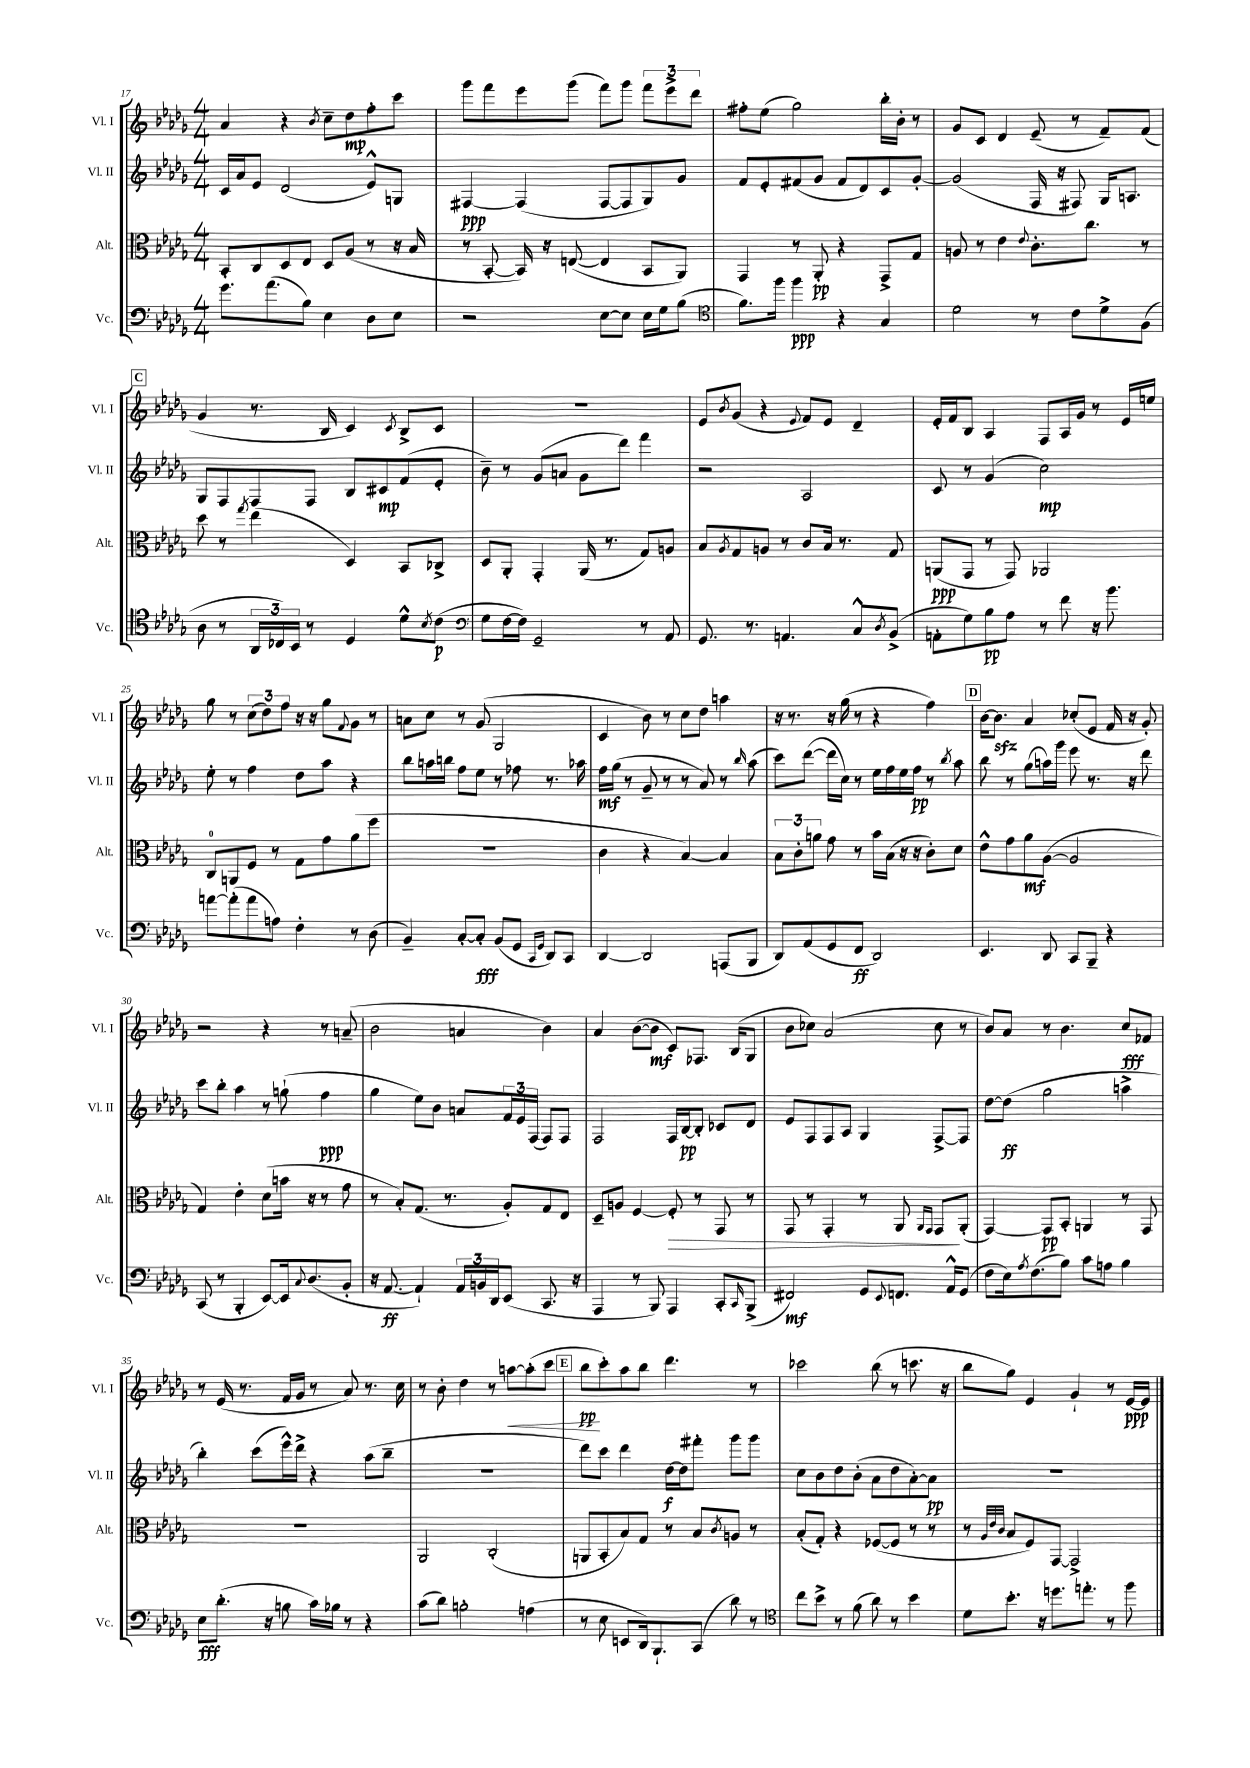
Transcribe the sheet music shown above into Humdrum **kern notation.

**kern	**kern	**kern	**kern
*staff4	*staff3	*staff2	*staff1
*clefF4	*clefC3	*clefG2	*clefG2
*k[b-e-a-d-g-]	*k[b-e-a-d-g-]	*k[b-e-a-d-g-]	*k[b-e-a-d-g-]
*M4/4	*M4/4	*M4/4	*M4/4
8.g-	8BB-'	16c	4a-
.	.	16a-	.
.	8C	8e-	.
(8.a-	.	.	.
.	8D-	(2d-	4r
8B-)	8E-	.	.
.	.	.	8qb-
4E-	8D-	.	8cc~
.	(8A-	.	8dd-
8D-	8r	8e-^^)	8ff'
8E-	16r	8G	8ccc
.	16B-	.	.
=	=	=	=
2r	8r	[4F#	8ggg-
.	[8BB-'	.	8fff
.	16BB-])	(4F#]	8eee-
.	16r	.	.
.	([8E	.	(8ggg-
[8E-	4E]	[8F#	8fff)
8E-]	.	8F#]	8ggg-
16E-	8BB-	8G-)	12fff
16G-	.	.	.
.	.	.	12eee-^
(8B-	8AA-)	8g-	.
.	.	.	12ddd-
=	=	=	=
*clefC4	*	*	*
8.f)	4GG-	8f	8ff#'
.	.	8e-'	(8ee-
16ff	.	.	.
4ff	8r	(8f#	2gg-)
.	8AA-'	8g-	.
4r	4r	8f#	.
.	.	8d-)	.
4G-	8GG-^	8c	16bb-'
.	.	.	16b-'
.	8G-	[8g-'	8r
=	=	=	=
2d-	8A	(2g-]	8g-
.	8r	.	8c
.	4e-	.	4d-
.	8qqe-	.	.
8r	8.c'	16F	(8e-~
.	.	16r	.
8c	.	8F#)	8r
.	8.cc	.	.
8d-^	.	16G-	8f~)
.	.	8.A	.
(8F	8r	.	(8f
=	=	=	=
8A-	8dd-	8G-	4g-
8r	8r	8F	.
.	8qgg-	.	.
24AA-	(4ee-	8F	8.r
24C-)	.	.	.
24BB-	.	.	.
8r	.	8F	.
.	.	.	16B-
4D-	4D-)	8B-	4c)
.	.	8c#	.
.	.	.	8qc
8d-^^	8BB-	(8f	8B-^
8qB-	.	.	.
(8c	8C-^	8e-'	8c
=	=	=	=
*clefF4	*	*	*
8G-	8D-	8b-~)	1r
[16F	8AA-'	8r	.
16F])	.	.	.
2GG-~	4GG-'	(8g-	.
.	.	8a	.
.	(16AA-	8g-	.
.	8.r	.	.
.	.	8ddd-)	.
8r	8G-)	4fff	.
8AA-	8A	.	.
=	=	=	=
8.GG-	8B-	2r	8e-
.	8qA-	.	8qb-
.	8G-	.	(8g-
8.r	.	.	.
.	8A	.	4r
4.AA	8r	.	.
.	.	.	8qqe-
.	8c	2A-	8f)
.	16B-	.	8e-
.	8.r	.	.
8C^^	.	.	4d-~
8qD-	.	.	.
(8BB-^	8G-	.	.
=	=	=	=
8AA'	(8AA	8c	16e-'
.	.	.	16f
8G-)	8GG-	8r	8B-
8B-	8r	(4g-	4A-
8A-	8GG-)	.	.
8r	2AA-	2cc)	8F
8f	.	.	16A-
.	.	.	16g-
16r	.	.	8r
8.b-	.	.	.
.	.	.	16e-
.	.	.	16ee
=	=	=	=
[8a	8C	8ee-'	8gg-
(8a']	8AA	8r	8r
8a	8F	4ff	(12cc
.	.	.	12dd-)
8A)	8r	.	.
.	.	.	12ff
4F'	8G-	8dd-	16r
.	.	.	16r
.	8g-	8aa-	8gg-
.	.	.	8qqf
8r	(8a-	4r	8g-
(8D-	8ff	.	8r
=	=	=	=
4BB-~)	1r	8bb-	8a
.	.	16aa	8cc
.	.	16bb	.
[8C'	.	8ff	8r
8C']	.	8ee-	(8g-
(8BB-	.	8r	2G-
8GG-	.	8ff-	.
16qqCC	.	.	.
16qqGG-	.	.	.
8DD-)	.	8.r	.
8CC	.	.	.
.	.	16aa-	.
=	=	=	=
[4DD-	4c	16ff	4c
.	.	(16gg-	.
.	.	8r	.
2DD-]	4r	8g-~	8b-)
.	.	8r	8r
.	[4B-)	8r	8cc
.	.	8a-)	8dd-
(8AAA	4B-]	8r	4aa
.	.	16qqbb-	.
8BBB-	.	(8aa-	.
=	=	=	=
8DD-)	12B-	8ccc)	16r
.	.	.	8.r
.	12c'	.	.
(8AA-	.	([8ddd-	.
.	12a	.	.
8GG-	8g-	16ddd-]	16r
.	.	16cc)	(16gg-
8FF	8r	8r	8r
2DD-)	16b-	16ee-	4r
.	(16B-	16ff	.
.	16r	16ee-	.
.	16r	16ff	.
.	8c')	8r	4ff)
.	.	8qbb-	.
.	8d-	8aa-	.
=	=	=	=
4.EE-	8e-^^	8bb-	[16b-
.	.	.	8.b-]
.	8g-	8r	.
.	8a-	(8gg-	4a-
8DD-	([8A-	16aa)	.
.	.	16ggg-	.
8CC	2A-]	8eee-	(8cc-'
8BBB-~	.	8.r	8e-
4r	.	.	16f
.	.	16r	16r
.	.	8ddd-	8g-')
=	=	=	=
(8CC	4G-)	8ccc	2r
8r	.	8bb-'	.
4BBB-'	4e-'	4aa-	.
[8EE-)	(8d-	8r	4r
16EE-]	16b	(8gg`	.
8qqC	.	.	.
(8.D-	16r	.	.
.	8r	4ff	8r
8BB-'	8g-	.	(8a~
=	=	=	=
16r	8r	4gg-	2b-
[8.AA-	.	.	.
.	8B-')	.	.
4AA-`])	(8.G-	8ee-)	.
.	.	8b-	.
.	8.r	.	.
24AA-	.	8a	4a
24BB	.	.	.
24DD-	.	.	.
(8EE-	8A-')	24f	.
.	.	24e-	.
.	.	(24F	.
8.CC	8G-	8F)	4b-)
.	8E-	8F	.
16r	.	.	.
=	=	=	=
4AAA-	8D-~	2F	4a-
.	8A	.	.
8r	[4F	.	([8b-
8BBB-)	.	.	8b-]
4AAA-	8F']	16F	8c)
.	.	[16B-	.
.	8r	8B-']	8.F-
8CC'	8GG-	8c-	.
.	.	.	(16B-
16qqCC	.	.	.
(8BBB-^	8r	8d-	8G-
=	=	=	=
2FF#)	8GG-	8e-	8b-
.	8r	8F	8cc-)
.	4GG-'	8F	(2a-
.	.	8A-	.
8GG-	8r	4G-	.
8qqEE-	.	.	.
8.FF	8AA-	.	.
.	16qqAA-	.	.
.	16qqGG-	.	.
.	8GG-	[8F^	8cc-
16AA-^^	.	.	.
(8GG-	(8AA-'	8F]	8r
=	=	=	=
8F	[4GG-)	[8dd-	8b-)
16E-)	.	(8dd-]	8a-
8qA-	.	.	.
(8.F	.	.	.
.	8GG-]	2gg-	8r
8B-)	8BB-'	.	4.b-
8c	4AA	.	.
8A	.	.	.
4B-	8r	4aa^	8cc
.	8GG-	.	8f-
=	=	=	=
8E-	1r	4bb-')	8r
(8.d-'	.	.	(16e-
.	.	.	8.r
.	.	(8ccc	.
16r	.	.	.
8B	.	16eee-^^)	16f
.	.	16ddd-^	16g-
16c)	.	4r	8r
16B-	.	.	.
8r	.	.	8a-)
4r	.	(8aa-	8.r
.	.	8bb-~	.
.	.	.	16cc
=	=	=	=
(8c	2AA-	1r	8r
8d-)	.	.	8b-'
2B'	.	.	4dd-
.	(2C'	.	8r
.	.	.	[8aa
(4A	.	.	(8aa']
.	.	.	8ccc
=	=	=	=
8r	8AA	8ddd-)	8bb-
8E-	8BB-'	8ccc	8ccc')
8EE	8B-)	4ddd-	8aa-
16DD-)	8G-	.	8bb-
8.BBB-`	.	.	.
.	8r	[16dd-	4.ddd-
.	.	16dd-]	.
(8CC	8B-	8fff#'	.
.	8qc	.	.
8d-)	8A	8ggg-	.
8r	8r	8ggg-	8r
=	=	=	=
*clefC4	*	*	*
8cc	(8B-'	8cc	2ccc-
8b-^	8G-')	8b-	.
8r	4r	8dd-	.
(8f	.	(8b-'	.
8a-)	([8F-	8a-	(8bb-
8r	8F-]	8dd-	8r
4b-	8r	[8a-')	8.ccc
.	8r	8a-]	.
.	.	.	16r
=	=	=	=
8d-	8r	1r	8bb-
.	32qqA-	.	.
.	32qqe-	.	.
.	32qqc	.	.
8.b-'	8B-	.	8gg-)
.	8F)	.	4e-
16r	.	.	.
8.dd	[8GG-	.	.
.	2GG-^]	.	4g-`
8.ee'	.	.	.
8r	.	.	8r
8ff	.	.	[16e-
.	.	.	16e-]
==	==	==	==
*-	*-	*-	*-
